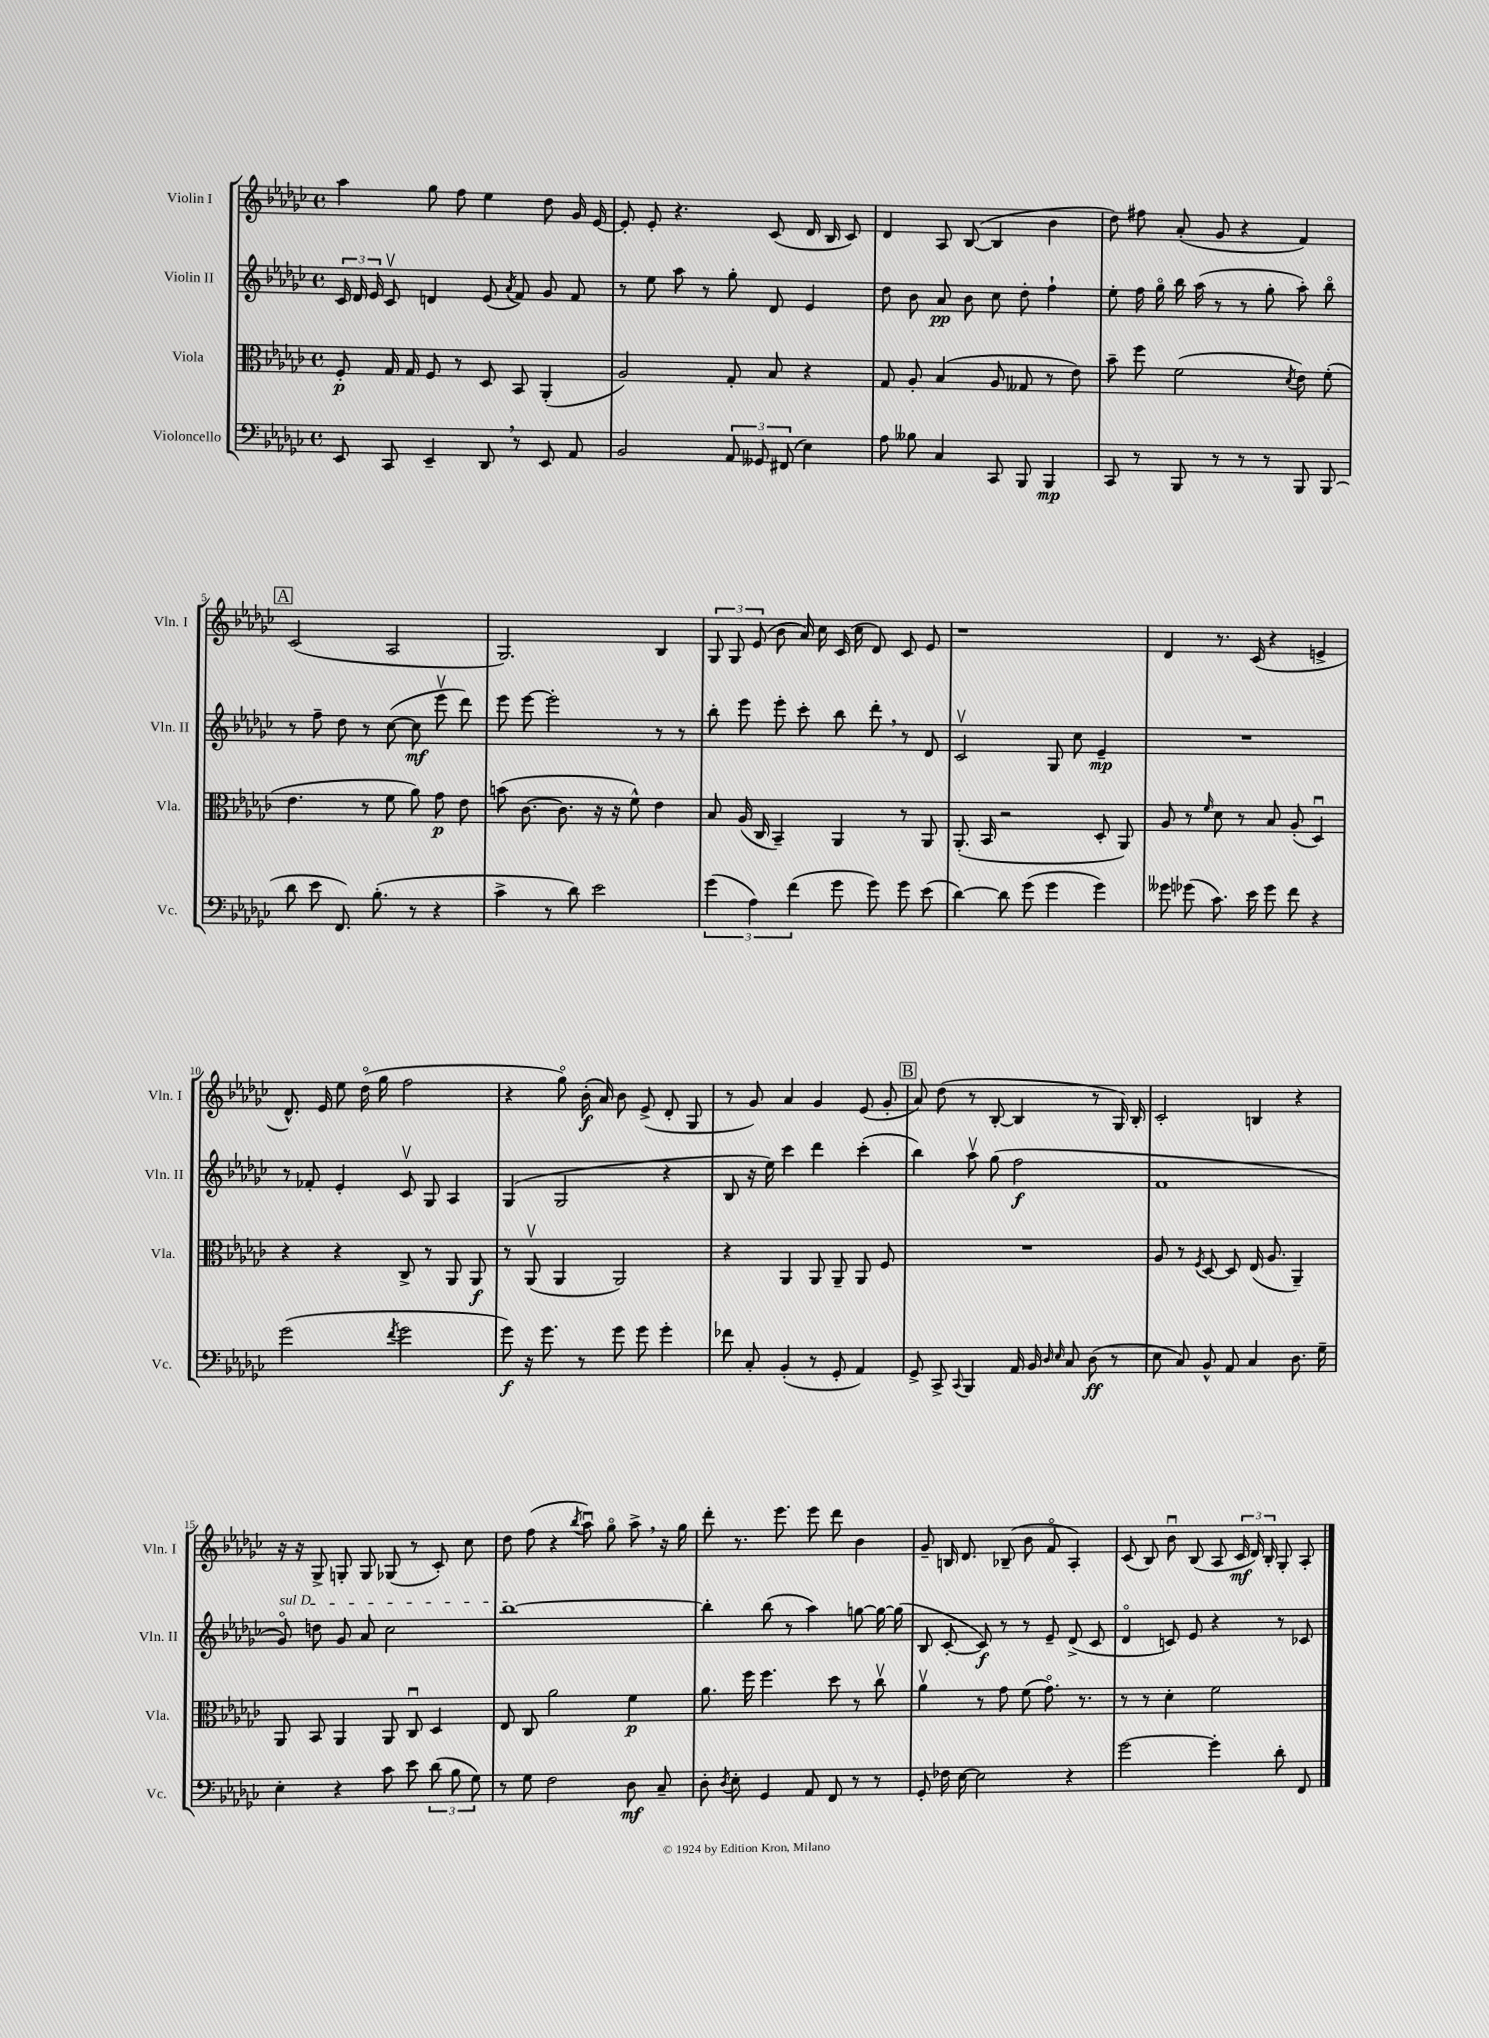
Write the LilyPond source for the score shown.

<<
\new StaffGroup <<
\new Staff = "s0" \with { instrumentName = "Violin I" shortInstrumentName = "Vln. I" } {
    \clef treble \key ges \major \defaultTimeSignature \time 4/4
    \autoBeamOff aes''4 ges''8 f''8 ees''4 des''8 ges'16 ees'16~ |
    ees'8-. ees'8-. r4. ces'8( des'16 bes16 ces'8) |
    des'4 aes8 bes8~( bes4 bes'4 |
    des''8) fis''8 aes'8-.( ges'8 r4 f'4) |
    \mark \markup { \box "A" } ces'2( aes2 |
    ges2.) bes4 |
    \tuplet 3/2 { ges8 ges8 ees'8( } bes'8 aes'16) ces''16 ces'16( ces''16 des'8) ces'8 ees'8 |
    r1 |
    des'4 r8. ces'16( r4 e'4-> |
    des'8.-^) ees'16 ees''8 des''16\flageolet( ges''16 f''2 |
    r4 ges''8\flageolet) bes'16-.\f( aes'16) bes'8 ees'8->( des'8-. ges8 |
    r8 ges'8) aes'4 ges'4 ees'8( ges'8-. |
    \mark \markup { \box "B" } aes'8) des''8( r8 bes8~-. bes4 r8 ges16) bes16-. |
    ces'2-. b4 r4 |
    r16 r16 ges8-> g8-. g8 ges8( r8 ces'8-.) ces''8 |
    des''8 f''8( r4 \acciaccatura { bes''8 } aes''8\downbow) ges''8\flageolet aes''8-> \breathe r16 ges''16 |
    des'''8-. r8. ees'''8. ees'''8 des'''8 bes'4 |
    ges'8-- b16 des'8. bes8--( bes'8 f'8\flageolet aes4-.) |
    ces'8( bes8) bes'8\downbow bes8( aes8 \tuplet 3/2 { ces'16\mf des'16) bes16-. } ges8-. aes8-. \bar "|." |
}
\new Staff = "s1" \with { instrumentName = "Violin II" shortInstrumentName = "Vln. II" } {
    \clef treble \key ges \major \defaultTimeSignature \time 4/4
    \autoBeamOff \tuplet 3/2 { ces'16 des'16 ees'16 } ces'8\upbow d'4 ees'8( \acciaccatura { aes'8 } f'8) ges'8 f'8 |
    r8 ees''8 aes''8 r8 ges''8-. des'8 ees'4 |
    des''8 bes'8 aes'8\pp bes'8 ces''8 des''8-. f''4-! |
    ees''8-. f''16 ges''16\flageolet bes''16 aes''16( r8 r8 ges''8-. aes''8-.) bes''8\flageolet |
    \mark \markup { \box "A" } r8 f''8-- des''8 r8 ces''8~( ces''8\mf ees'''8\upbow des'''8) |
    ees'''8 ees'''8~ ees'''2-. r8 r8 |
    bes''8-. ees'''8 ees'''8-. ces'''8-. bes''8 des'''8-. \breathe r8 des'8 |
    ces'2\upbow ges8 ces''8 ees'4--\mp |
    R1 |
    r8 fes'8-. ees'4-. ces'8\upbow ges8 aes4 |
    ges4( ges2 r4 |
    bes8 r16 ees''16) ces'''4 des'''4 ces'''4-.( |
    \mark \markup { \box "B" } bes''4) aes''8\upbow ges''8( f''2\f |
    f'1 |
    \once \override TextSpanner.bound-details.left.text = \markup { \italic "sul D" } ges'8\flageolet\startTextSpan) d''8 ges'8 aes'8 ces''2 |
    bes''1~\stopTextSpan |
    bes''4-. bes''8( r8 aes''4) g''8~ g''16~ g''16( |
    bes8 ces'8~-. ces'8\f) r8 r8 ees'8-- des'8->( ces'8 |
    des'4\flageolet c'8) ees'8 r4 r8 ces'8 \bar "|." |
}
\new Staff = "s2" \with { instrumentName = "Viola" shortInstrumentName = "Vla." } {
    \clef alto \key ges \major \defaultTimeSignature \time 4/4
    \autoBeamOff f8-.\p ges16 ges16 f8 r8 des8 bes,8 aes,4-.( |
    aes2) ges8-. bes8 r4 |
    ges8 aes8-. bes4( aes8 geses8 r8 ees'8) |
    bes'8-- f''8 f'2( \acciaccatura { des'8 } ees'8) f'8-.( |
    \mark \markup { \box "A" } ees'4. r8 f'8 aes'8) ges'8\p ees'8 |
    b'8( ces'8.~ ces'8. r16 r16 f'8-^) ees'4 |
    bes8 aes16( ces16 bes,4--) aes,4 r8 aes,8 |
    aes,8.-.( bes,16 r2 des8-. aes,8) |
    aes8 r8 \grace { f'16 } des'8 r8 bes8 aes8-.( des4\downbow) |
    r4 r4 ces8-> r8 aes,8 aes,8\f |
    r8 aes,8\upbow( aes,4 aes,2) |
    r4 aes,4 aes,8 aes,8-- aes,8 f8 |
    \mark \markup { \box "B" } R1 |
    aes8 r8 \acciaccatura { f8 } des8~ des8 ees16( aes8. aes,4--) |
    aes,8 bes,8 aes,4 aes,8 ces8\downbow des4 |
    ees8 ces8 aes'2 f'4\p |
    aes'8. f''16 f''4. des''8 r8 ces''8\upbow |
    aes'4\upbow r8 ges'8 f'8( ges'8.\flageolet) r8. |
    r8 r8 des'4-. f'2 \bar "|." |
}
\new Staff = "s3" \with { instrumentName = "Violoncello" shortInstrumentName = "Vc." } {
    \clef bass \key ges \major \defaultTimeSignature \time 4/4
    \autoBeamOff ees,8 ces,8 ees,4-- des,8 \breathe r8 ees,8 aes,8 |
    bes,2 \tuplet 3/2 { aes,8 geses,8 fis,8( } ees4) |
    aes8 beses8 ces4 ces,8 bes,,8 bes,,4\mp |
    ces,8 r8 bes,,8 r8 r8 r8 bes,,8 bes,,8( |
    \mark \markup { \box "A" } des'8 ees'8 f,8.) bes8.-.( r8 r4 |
    ces'4-> r8 des'8) ees'2 |
    \tuplet 3/2 { ges'4( aes4) f'4( } ges'8 ges'8) ges'8 ees'8( |
    des'4~) des'8 ges'8( ges'4 ges'4) |
    geses'8 ges'8( ces'8.) ees'16 ges'8 f'8 r4 |
    ges'2( \acciaccatura { f'8 } ges'2 |
    ges'8\f) r16 ges'8. r8 ges'8 ges'8 ges'4-. |
    fes'8 ces8-. bes,4-.( r8 ges,8-. aes,4) |
    \mark \markup { \box "B" } ges,8-> ces,8-> \appoggiatura { ces,8 } bes,,4 aes,16 bes,16 \grace { des16 ees16 } ces8 des8\ff( r8 |
    ees8 ces8) bes,8-^ aes,8 ces4 des8. ges16-- |
    ees4-. r4 ces'8 ees'8 \tuplet 3/2 { des'8( bes8 ges8) } |
    r8 ges8 f2 des8\mf ces8-- |
    des8-. \acciaccatura { des8 } ees8-. ges,4 aes,8 f,8 r8 r8 |
    ges,8-. fes16 ees16~ ees2 r4 |
    ges'2~ ges'4-. des'8-. f,8 \bar "|." |
}
>>
>>
